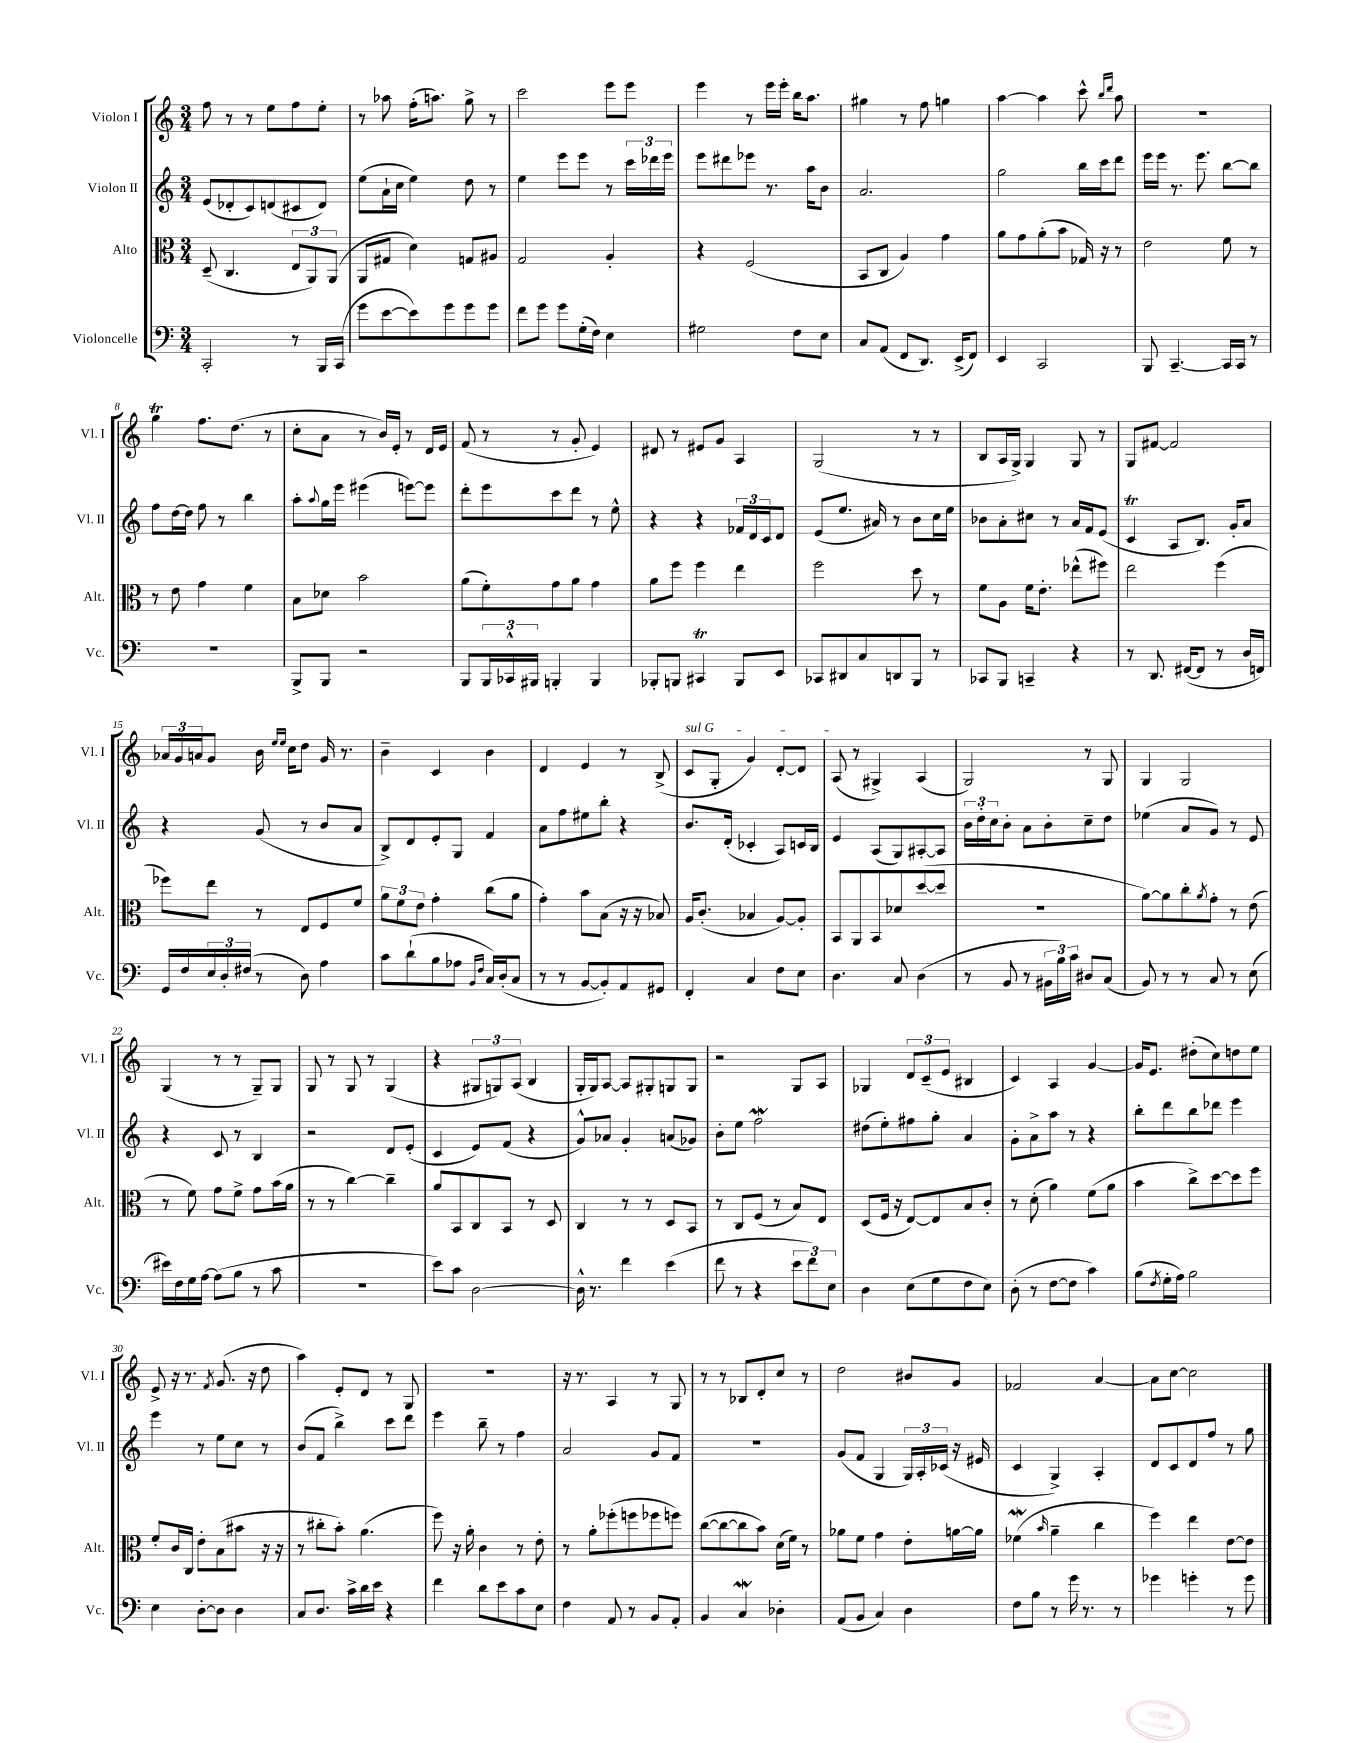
<<
\new StaffGroup <<
\new Staff = "s0" \with { instrumentName = "Violon I" shortInstrumentName = "Vl. I" } {
    \clef treble \key c \major \numericTimeSignature \time 3/4
    f''8 r8 r8 e''8 f''8 e''8-. |
    r8 aes''8 f''16-.( a''8.) g''8-> r8 |
    c'''2 e'''8 e'''8 |
    e'''4 r8 e'''16 e'''16-. b''16 a''8. |
    gis''4 r8 f''8 g''4 |
    a''4~ a''4 c'''8-^ \grace { b''16 d'''16 } a''8 |
    R2. |
    g''4\trill f''8. d''8.( r8 |
    c''8-. a'8 r8 b'16) e'16-. r8 d'16 e'16 |
    f'8( r8 r8 g'8-. e'4) |
    dis'8 r8 eis'8 g'8 a4 |
    g2( r8 r8 |
    b8 a16 g16->) g4 g8 r8 |
    g8 fis'8~ fis'2 |
    \tuplet 3/2 { aes'16 g'16 a'16 } g'8 b'16 \grace { e''16 e''16 } c''16 d''8 g'16 r8. |
    b'4-- c'4 b'4 |
    d'4 e'4 r8 b8->( |
    \once \override TextSpanner.bound-details.left.text = \markup { \italic "sul G" } c'8\startTextSpan g8-. g'4) d'8~-. d'8 |
    a8\stopTextSpan( r8 gis4->) a4( |
    g2) r8 g8 |
    g4 g2 |
    g4( r8 r8 g8--) g8 |
    g8 r8 g8 r8 g4( |
    r4 \tuplet 3/2 { gis8 g8) a8( } b4 |
    g16-. g16) a8~ a8 gis8-. g8 g8 |
    r2 g8 a8 |
    ges4 \tuplet 3/2 { d'8 c'8--( e'8 } bis4 |
    c'4) a4 g'4~ |
    g'16 e'8. dis''8-.( c''8) d''8 e''8 |
    e'8-> r16 r8. \acciaccatura { f'8 } g'8.( r16 d''8 |
    a''4) e'8-. d'8 r8 g8 |
    R2. |
    r16 r8. a4 r8 g8 |
    r8 r8 bes8 d'8-. c''8 r8 |
    d''2 bis'8 g'8 |
    fes'2 a'4~ |
    a'8 c''8~ c''2 \bar "|." |
}
\new Staff = "s1" \with { instrumentName = "Violon II" shortInstrumentName = "Vl. II" } {
    \clef treble \key c \major \numericTimeSignature \time 3/4
    e'8( des'8-. c'8) d'8( cis'8 d'8) |
    e''8( a'16-! c''16 e''4) d''8 r8 |
    e''4 e'''8 e'''8 r8 \tuplet 3/2 { c'''16 des'''16 e'''16 } |
    e'''8 dis'''8 ees'''8 r8. a''16 b'8 |
    a'2. |
    g''2 b''16 c'''16 d'''8 |
    e'''16 e'''16 r8. e'''8. b''8~ b''8 |
    f''8 d''16~ d''16 f''8 r8 b''4 |
    a''8-. \appoggiatura { a''8 } g''16 e'''16 eis'''4( e'''8~) e'''8 |
    d'''8-. e'''8 c'''8 d'''8 r8 e''8-^ |
    r4 r4 \tuplet 3/2 { fes'16 d'16 c'16 } d'8 |
    e'8( e''8. ais'16) r8 b'8 c''16 e''16 |
    bes'8 a'8-. cis''8 r8 a'16 f'16 e'8( |
    c'4\trill a8 b8.) g'16-. a'8 |
    r4 g'8( r8 b'8 a'8 |
    b8->) d'8 e'8-. g8 f'4 |
    a'8 f''8 eis''8 b''8-. r4 |
    b'8. d'16-.( ces'4-. a8) c'16 b16 |
    e'4 a8( g8) ais8~-. ais8 |
    \tuplet 3/2 { b'16 d''16-. c''16 } b'8-. a'8 b'8-. c''8-- d''8 |
    ees''4( a'8 g'8) r8 e'8 |
    r4 c'8 r8 b4 |
    r2 d'8 e'8-.( |
    c'4 e'8) f'8( r4 |
    g'8-^) aes'8 g'4-. a'8( ges'8) |
    b'8-. e''8 f''2\mordent |
    dis''8( e''8-.) fis''8 g''8-. a'4 |
    g'8-. a'8-> a''8 r8 r4 |
    b''8-. d'''8 b''8 des'''8 e'''4 |
    e'''4 r8 e''8 c''8 r8 |
    b'8( f'8 b''4->) c'''8 d'''8 |
    e'''4 b''8-- r8 f''4 |
    a'2 g'8 f'8 |
    R2. |
    g'8( f'8 g4 \tuplet 3/2 { g16) a16-. ces'16( } r16 eis'16 |
    c'4 g4->) a4-. |
    d'8 c'8 d'8 f''8 r8 g''8 \bar "|." |
}
\new Staff = "s2" \with { instrumentName = "Alto" shortInstrumentName = "Alt." } {
    \clef alto \key c \major \numericTimeSignature \time 3/4
    d8--( c4. \tuplet 3/2 { e8 a,8) a,8( } |
    a,8 gis8 d'4) g8 ais8 |
    g2 a4-. |
    r4 f2( |
    b,8 c8 a4) g'4 |
    a'8 g'8 a'8-.( b'8 ges16) r16 r8 |
    e'2 f'8 r8 |
    r8 e'8 g'4 f'4 |
    b8 des'8 b'2 |
    a'8( f'8-.) g'8 a'8 g'4 |
    a'8 f''8 f''4 e''4 |
    f''2 d''8 r8 |
    f'8 a8 f'16 e'8.-. ees''8-^( fis''8) |
    e''2 f''4( |
    fes''8) e''8 r8 e8 f8 f'8 |
    \tuplet 3/2 { a'8 f'8 e'8 } g'4-. c''8( a'8 |
    g'4-.) b'8 b8( r16 r16 bes8) |
    a16 c'8.-.( bes4 a8~) a8-. |
    b,8 a,8 b,8 des'8 d''8~( d''8 |
    R2. |
    a'8~) a'8 c''8-. \acciaccatura { a'8 } g'8-. r8 e'8( |
    r8 f'8) g'8 f'8-> g'8 b'16( a'16 |
    r8 r8 c''4~) c''4-- |
    a'8 b,8 c8 b,8 r8 d8 |
    c4 r8 r8 d8 b,8 |
    r8 c8 f8( r8 b8) e8 |
    d8( f16 r16 e8~) e8 b8 c'8-. |
    r8 d'8-.( a'4) f'8( a'8 |
    b'4 c''8->) d''8~ d''8 f''8 |
    f'8-. c'16 c16 e'8-. b8( bis'8 r16 r16 |
    r8 cis''8-. b'8-.) a'4.( |
    f''8) r16 a'16-. c'4 r8 e'8-. |
    r8 a'8-. fes''8-.( f''8 fes''8 f''8) |
    c''8~( c''8~ c''8 b'8) d'16( f'16) r8 |
    aes'8 f'8 g'4 e'8-. a'16~ a'16 |
    fes'4\mordent( \grace { b'16 } a'4-- c''4 |
    f''4) e''4 e'8~ e'8 \bar "|." |
}
\new Staff = "s3" \with { instrumentName = "Violoncelle" shortInstrumentName = "Vc." } {
    \clef bass \key c \major \numericTimeSignature \time 3/4
    c,2-. r8 b,,16 c,16( |
    g'8 e'8~ e'8) g'8 g'8 g'8 |
    f'8 g'8 g'8 g16-.( f16) e4 |
    gis2 f8 e8 |
    c8 a,8( f,8 d,8.) e,16->( f,8) |
    e,4 c,2 |
    b,,8 c,4.~-- c,16 c,16 r8 |
    R2. |
    b,,8-> b,,8 r2 |
    b,,8 \tuplet 3/2 { b,,16 ces,16-^ bis,,16 } b,,4-. b,,4 |
    bes,,8-. b,,8 cis,4\trill b,,8 e,8 |
    ces,8 dis,8 c8 d,8 b,,8 r8 |
    ces,8 b,,8 c,4-- r4 |
    r8 d,8. fis,16~( fis,8 r8 d16 f,16) |
    g,16 f16 \tuplet 3/2 { e16 d16-. fis16( } r8 d8) a4 |
    c'8 d'8-!( b8 aes8 \grace { b,16 f16 } c16) d16-.( c8 |
    r8 r8 b,8~ b,8-.) a,8 gis,8 |
    f,4-. c4 f8 e8 |
    d4. c8 d4( |
    r8 b,8 r8 \tuplet 3/2 { bis,16 b16) c'16 } dis8 c8( |
    b,8) r8 r8 c8 r8 e8( |
    eis'16) f16 g16 a16~ a8( b8 r8 c'8 |
    R2. |
    e'8) c'8 d2~ |
    d16-^ r8. f'4 e'4( |
    f'8 r8 r4 \tuplet 3/2 { e'8 f'8) e8 } |
    d4 e8( g8 f8 e8) |
    d8-.( r8 f8~ f8 c'4) |
    b8( \acciaccatura { f8 } g16-. a16) b2 |
    e4 d8~-. d8 d4 |
    c8 d8. c'16-> d'16 e'16 r4 |
    f'4 d'8 e'8 c'8 e8 |
    f4 a,8 r8 b,8 a,8-. |
    b,4 c4\mordent des4-. |
    a,8( b,8 c4) d4 |
    f8 b8 r8 g'16 r8. r8 |
    ges'4 g'4-. r8 g'8 \bar "|." |
}
>>
>>
